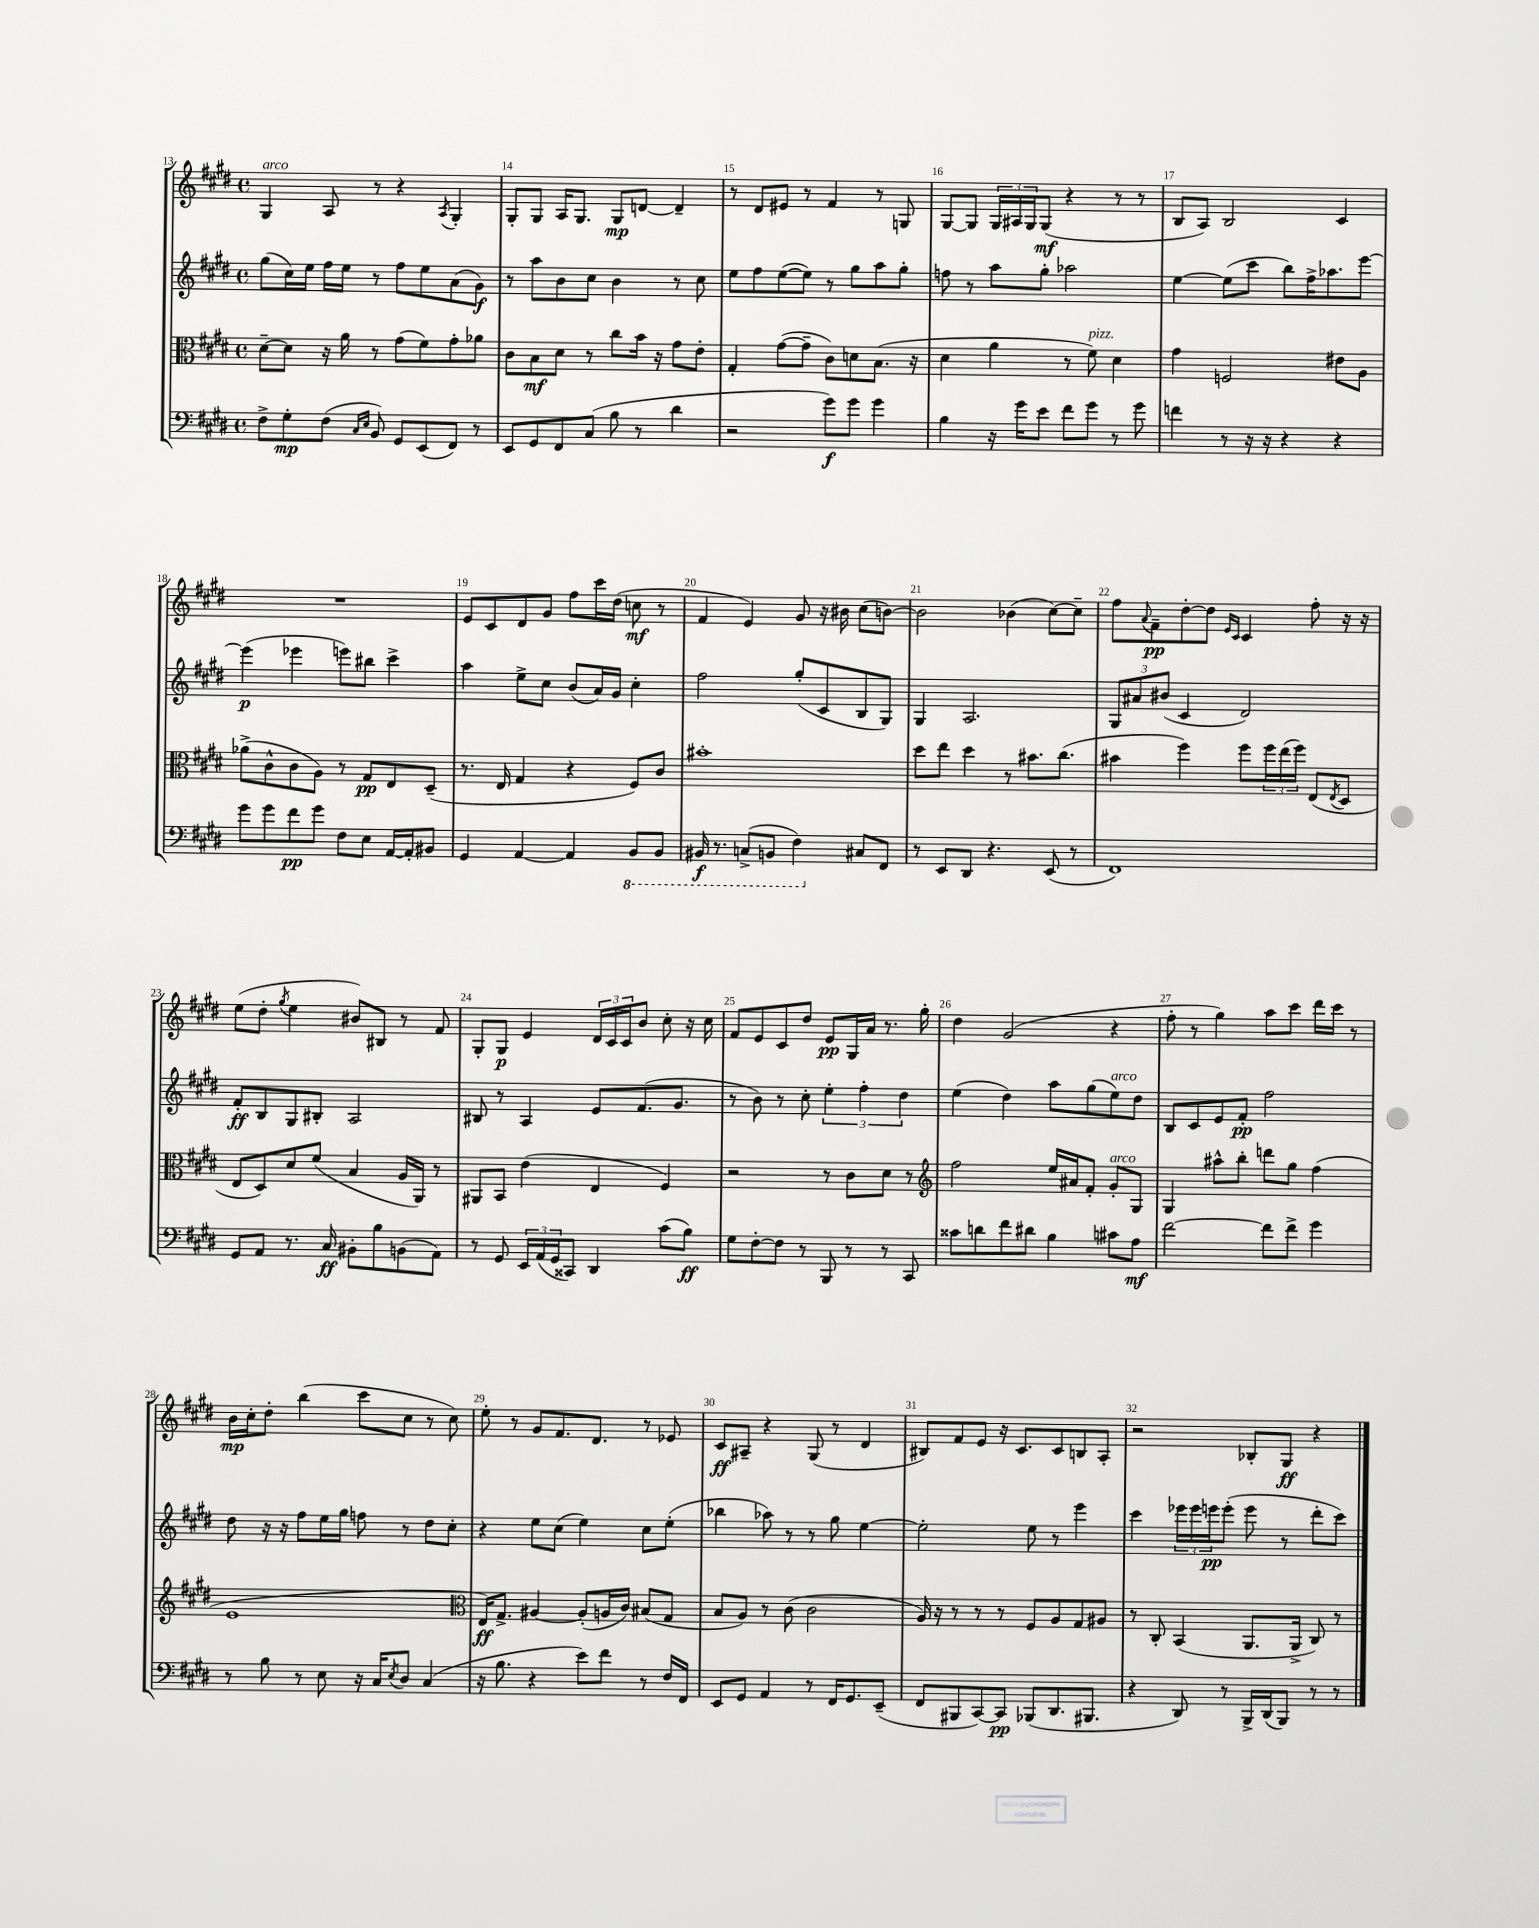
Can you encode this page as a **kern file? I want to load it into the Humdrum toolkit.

**kern	**dynam	**kern	**dynam	**kern	**dynam	**kern	**dynam
*part4	*part4	*part3	*part3	*part2	*part2	*part1	*part1
*staff4	*staff4	*staff3	*staff3	*staff2	*staff2	*staff1	*staff1
*clefF4	*	*clefC3	*	*clefG2	*	*clefG2	*
*k[f#c#g#d#]	*	*k[f#c#g#d#]	*	*k[f#c#g#d#]	*	*k[f#c#g#d#]	*
*M4/4	*	*M4/4	*	*M4/4	*	*M4/4	*
*met(c)	*	*met(c)	*	*met(c)	*	*met(c)	*
=13	=13	=13	=13	=13	=13	=13	=13
!	!	!	!	!	!	!LO:TX:a:i:t=arco	!
8F#^\L	.	[8d#~\L	.	(8gg#\L	.	4G#/	.
8G#'\	mp	8d#\J]	.	16cc#\L)	.	.	.
.	.	.	.	16ee\JJ	.	.	.
(8F#\J	.	16r	.	16ff#\LL	.	8A/	.
.	.	16a\	.	16ee\JJ	.	.	.
16qqC#/LL	.	.	.	.	.	.	.
16qqE/JJ	.	.	.	.	.	.	.
8BB/)	.	8r	.	8r	.	8r	.
8GG#/L	.	(8g#\L	.	8ff#\L	.	4r	.
(8EE/	.	8f#\)	.	8ee\	.	.	.
.	.	.	.	.	.	8qA/	.
8FF#/J)	.	8g#'\	.	(8a\	.	4G#'/	.
8r	.	8a-X\J	.	8g#\J)	f	.	.
=14	=14	=14	=14	=14	=14	=14	=14
8EE/L	.	8c#\L	.	8r	.	8G#'/L	.
8GG#/	.	8B\	mf	8aa\L	.	8G#/J	.
8FF#/	.	8d#\J	.	8b\	.	16A/KL	.
.	.	.	.	.	.	8.G#/J	.
(8C#/J	.	8r	.	8cc#\J	.	.	.
8B\	.	8cc#\L	.	4b\	.	8G#/L	mp
8r	.	16b\Jk	.	.	.	[8dn/J	.
.	.	16r	.	.	.	.	.
4d#\	.	8g#\L	.	8r	.	4d~/]	.
.	.	8e'\J	.	8cc#\	.	.	.
=15	=15	=15	=15	=15	=15	=15	=15
2r	.	4G#'/	.	8ee\L	.	8r	.
.	.	.	.	8ff#\	.	8d#/L	.
.	.	([8g#\L	.	([8ee\	.	8e#X/J	.
.	.	8g#~\J]	.	8ee\J])	.	8r	.
8g#\L)	f	8c#\L)	.	8r	.	4f#/	.
8g#\J	.	8dn\	.	8gg#\L	.	.	.
4g#\	.	(8.B\J	.	8aa\	.	8r	.
.	.	.	.	8gg#'\J	.	8Gn/	.
.	.	16r	.	.	.	.	.
=16	=16	=16	=16	=16	=16	=16	=16
4B\	.	4d#\	.	8ffn\	.	[8G#/L	.
.	.	.	.	8r	.	8G#/J]	.
16r	.	4a\	.	8aa\L	.	24G#/LL	.
.	.	.	.	.	.	24A#X/	.
16g#\KL	.	.	.	.	.	.	.
.	.	.	.	.	.	24G#/J	.
8e\J	.	.	.	8gg#'\J	.	(8G#/J	mf
8f#\L	.	8r	.	2aa-X\	.	4r	.
!	!	!LO:TX:a:i:t=pizz.	!	!	!	!	!
8g#\J	.	8f#\)	.	.	.	.	.
8r	.	4d#\	.	.	.	8r	.
8g#\	.	.	.	.	.	8r	.
=17	=17	=17	=17	=17	=17	=17	=17
4fn\	.	4g#\	.	[4ee\	.	8B/L	.
.	.	.	.	.	.	8A/J)	.
8r	.	2Fn/	.	(8ee\L]	.	2B/	.
16r	.	.	.	8ccc#\J	.	.	.
16r	.	.	.	.	.	.	.
4r	.	.	.	8bb\L)	.	.	.
.	.	.	.	16ff#^\K	.	.	.
.	.	.	.	8.aa-X\	.	.	.
4r	.	8e#X\L	.	.	.	4c#/	.
.	.	8A\J	.	[8eee\J	.	.	.
!!LO:LB:g=z
=18	=18	=18	=18	=18	=18	=18	=18
8g#\L	.	(8a-X^\L	.	(4eee\]	p	1r	.
8g#\	.	8c#^^\	.	.	.	.	.
8f#\	pp	8c#\	.	4eee-X\	.	.	.
8g#\J	.	8A\J)	.	.	.	.	.
8F#\L	.	8r	.	8eeen\L)	.	.	.
8E\J	.	8G#/L	pp	8bb#X\J	.	.	.
[16AA/LL	.	8E/	.	4ccc#^\	.	.	.
16AA'/J]	.	.	.	.	.	.	.
8BB#X/J	.	(8D#~/J	.	.	.	.	.
=19	=19	=19	=19	=19	=19	=19	=19
4GG#/	.	8.r	.	4aa\	.	8e/L	.
.	.	.	.	.	.	8c#/	.
.	.	16E/	.	.	.	.	.
[4AA/	.	4G#/	.	8ee^\L	.	8d#/	.
.	.	.	.	8cc#\J	.	8g#/J	.
4AA/]	.	4r	.	(8b/L	.	8ff#\L	.
.	.	.	.	16a/L)	.	16ccc#\L	.
.	.	.	.	16g#/JJ	.	(16dd#\JJ	.
*8ba	*	*	*	*	*	*	*
8BBB/L	.	8F#/L)	.	4cc#'\	.	8ccn\	mf
8BBB/J	.	8c#/J	.	.	.	8r	.
=20	=20	=20	=20	=20	=20	=20	=20
16BBB#X/	f	1b#X'	.	2ff#\	.	4f#/	.
8.r	.	.	.	.	.	.	.
(8CCn^/L	.	.	.	.	.	4e/)	.
8BBBn/J	.	.	.	.	.	.	.
4FF#\)	.	.	.	(8gg#'/L	.	8g#/	.
.	.	.	.	8c#/	.	16r	.
.	.	.	.	.	.	16b#X\	.
*X8ba	*	*	*	*	*	*	*
8C#X/L	.	.	.	8B/	.	(8cc#\L	.
8FF#/J	.	.	.	8G#/J)	.	[8bn\J)	.
=21	=21	=21	=21	=21	=21	=21	=21
8r	.	8dd#\L	.	4G#/	.	2b\]	.
8EE/L	.	8ee\J	.	.	.	.	.
8DD#/J	.	4dd#\	.	2.A/	.	.	.
4.r	.	.	.	.	.	.	.
.	.	8r	.	.	.	(4b-X\	.
.	.	8.b#X\L	.	.	.	.	.
(8EE/	.	.	.	.	.	[8cc#\L)	.
.	.	(8.cc#\J	.	.	.	.	.
8r	.	.	.	.	.	8cc#~\J]	.
=22	=22	=22	=22	=22	=22	=22	=22
1FF#)	.	4b#X\	.	12G#/L	.	8ff#\L	.
.	.	.	.	12a#X/	.	.	.
.	.	.	.	.	.	8qqa/	.
.	.	.	.	.	.	8f#~\	pp
.	.	.	.	(12b#X/J	.	.	.
.	.	4ff#\)	.	4c#/	.	[8dd#'\	.
.	.	.	.	.	.	8dd#\J]	.
.	.	.	.	.	.	16qqe/LL	.
.	.	.	.	.	.	16qqc#/JJ	.
.	.	8ff#\L	.	2d#/)	.	4c#/	.
.	.	24ff#\L	.	.	.	.	.
.	.	(24ee\	.	.	.	.	.
.	.	24ff#\JJ)	.	.	.	.	.
.	.	(8E/L	.	.	.	8ff#'\	.
.	.	8qE/	.	.	.	.	.
.	.	8D#/J	.	.	.	16r	.
.	.	.	.	.	.	16r	.
!!LO:LB:g=z
=23	=23	=23	=23	=23	=23	=23	=23
8GG#/L	.	8E/L	.	8f#'/L	ff	(8ee\L	.
8AA/J	.	8D#/)	.	8B/	.	8dd#'\J	.
.	.	.	.	.	.	8qgg#/	.
8.r	.	8d#/	.	8G#/	.	4ee\	.
.	.	(8f#/J	.	8B#X'/J	.	.	.
16C#/	ff	.	.	.	.	.	.
8BB#X'\L	.	4B/	.	2A/	.	8b#X/L)	.
8B\	.	.	.	.	.	8B#X/J	.
(8BBn\	.	16A/LL	.	.	.	8r	.
.	.	16AA/JJ)	.	.	.	.	.
8AA\J)	.	8r	.	.	.	8f#/	.
=24	=24	=24	=24	=24	=24	=24	=24
8r	.	8AA#X/L	.	8B#X/	.	8G#'/L	.
8GG#/	.	8BB/J	.	8r	.	8G#/J	p
24EE/LL	.	(4e\	.	4A/	.	4e/	.
(24AA/	.	.	.	.	.	.	.
24GG#/J	.	.	.	.	.	.	.
8CC##X/J)	.	.	.	.	.	.	.
4DD#/	.	4E/	.	8e/L	.	24d#/LL	.
.	.	.	.	.	.	24c#/	.
.	.	.	.	.	.	24c#/J	.
.	.	.	.	(8.f#/	.	8b/J	.
(8c#\L	.	4F#/)	.	.	.	8cc#'\	.
.	.	.	.	8.g#/J	.	.	.
8B\J)	ff	.	.	.	.	16r	.
.	.	.	.	.	.	16cc#\	.
=25	=25	=25	=25	=25	=25	=25	=25
8G#\L	.	2r	.	8r	.	8f#/L	.
[8F#'\	.	.	.	8b\)	.	8e/	.
8F#\J]	.	.	.	8r	.	8c#/	.
8r	.	.	.	8cc#'\	.	8dd#/J	.
8BBB/	.	8r	.	6ee'\	.	8e/L	pp
8r	.	8c#\L	.	.	.	16G#/L	.
.	.	.	.	6ff#'\	.	.	.
.	.	.	.	.	.	16a/JJ	.
8r	.	8d#\J	.	.	.	8.r	.
.	.	.	.	6dd#\	.	.	.
8CC#/	.	8r	.	.	.	.	.
.	.	.	.	.	.	16gg#'\	.
=26	=26	=26	=26	=26	=26	=26	=26
*	*	*clefG2	*	*	*	*	*
8c##X\L	.	2ff#\	.	(4ee\	.	4dd#\	.
8dn\	.	.	.	.	.	.	.
8f#\	.	.	.	4dd#\)	.	(2g#/	.
8d#X\J	.	.	.	.	.	.	.
4B\	.	16ee/LL	.	8aa\L	.	.	.
.	.	16a#X/J	.	.	.	.	.
.	.	8f#'/J	.	(8gg#\	.	.	.
!	!	!	!	!LO:TX:a:i:t=arco	!	!	!
!	!	!LO:TX:a:i:t=arco	!	!	!	!	!
8c#X\L	.	8g#'/L	.	8ee\)	.	4r	.
8A\J	mf	8G#/J	.	8dd#\J	.	.	.
=27	=27	=27	=27	=27	=27	=27	=27
[2f#\	.	4G#/	.	8B/L	.	8ff#'\	.
.	.	.	.	8c#/	.	8r	.
.	.	8aa#X^^\L	.	8e/	.	4gg#\)	.
.	.	8bb'\J	.	8f#'/J	pp	.	.
8f#\L]	.	8dddn\L	.	2ff#\	.	8aa\L	.
8f#^\J	.	8gg#\J	.	.	.	8ccc#\J	.
4g#\	.	(4ff#\	.	.	.	16ddd#\LL	.
.	.	.	.	.	.	16ccc#\JJ	.
.	.	.	.	.	.	8r	.
!!LO:LB:g=z
=28	=28	=28	=28	=28	=28	=28	=28
8r	.	1e	.	8dd#\	.	16b\LL	mp
.	.	.	.	.	.	16cc#'\J	.
8B\	.	.	.	16r	.	8dd#'\J	.
.	.	.	.	16r	.	.	.
8r	.	.	.	8ff#\L	.	(4bb\	.
8E\	.	.	.	16ee\L	.	.	.
.	.	.	.	16gg#\JJ	.	.	.
16r	.	.	.	8ffn\	.	8ccc#\L	.
16C#/KL	.	.	.	.	.	.	.
8qE/	.	.	.	.	.	.	.
8D#/J	.	.	.	8r	.	8cc#\J	.
(4C#/	.	.	.	8dd#\L	.	8r	.
.	.	.	.	8cc#'\J	.	8cc#\)	.
=29	=29	=29	=29	=29	=29	=29	=29
*	*	*clefC3	*	*	*	*	*
16r	.	16E/KL)	ff	4r	.	8ee'\	.
8.B\	.	8.G#^/J	.	.	.	.	.
.	.	.	.	.	.	8r	.
4r	.	[4A#X/	.	8ee\L	.	8g#/L	.
.	.	.	.	(8cc#\J	.	8.f#/	.
8e\L)	.	(8A#'/L]	.	4ee\)	.	.	.
.	.	.	.	.	.	8.d#/J	.
8f#\J	.	16An/L	.	.	.	.	.
.	.	16c#/JJ)	.	.	.	.	.
8r	.	(8B#X/L	.	8cc#\L	.	8r	.
16F#/LL	.	8G#/J	.	(8ee'\J	.	8e-X/	.
16FF#/JJ	.	.	.	.	.	.	.
=30	=30	=30	=30	=30	=30	=30	=30
8EE/L	.	8B/L	.	4bb-X\	.	8c#/L	ff
8GG#/J	.	8A/J)	.	.	.	8A#X~/J	.
4AA/	.	8r	.	8aa-X\)	.	4r	.
.	.	(8c#\	.	8r	.	.	.
8r	.	2c#\	.	8r	.	(8G#/	.
16FF#/KL	.	.	.	8gg#\	.	8r	.
8.GG#/	.	.	.	.	.	.	.
.	.	.	.	[4ee\	.	4d#/	.
(8EE~/J	.	.	.	.	.	.	.
=31	=31	=31	=31	=31	=31	=31	=31
8FF#/L	.	16A/)	.	2ee'\]	.	8B#X/L)	.
.	.	16r	.	.	.	.	.
8BBB#X/	.	8r	.	.	.	8f#/	.
[8CC#/)	.	8r	.	.	.	8e/J	.
8CC#/J]	pp	8r	.	.	.	16r	.
.	.	.	.	.	.	8.c#/L	.
(8BBB-X/L	.	8F#/L	.	8ee\	.	.	.
8.DD#/	.	8A/	.	8r	.	8c#/	.
.	.	8G#/	.	4eee\	.	8Bn/	.
8.BBB#X/J	.	.	.	.	.	.	.
.	.	8A#X/J	.	.	.	8A'/J	.
=32	=32	=32	=32	=32	=32	=32	=32
4r	.	8r	.	4ccc#\	.	2r	.
.	.	8C#'/	.	.	.	.	.
8DD#/)	.	(4BB/	.	24eee-X\LL	.	.	.
.	.	.	.	24eee-\	.	.	.
.	.	.	.	24eeen\J	pp	.	.
8r	.	.	.	(8eee'\J	.	.	.
16BBB^/LL	.	8.AA/L	.	8eee\	.	8B-X'/L	.
(16DD#/J	.	.	.	.	.	.	.
8BBB/J)	.	.	.	8r	.	8G#/J	ff
.	.	16AA^/Jk	.	.	.	.	.
8r	.	8C#/)	.	8ddd#'\L	.	4r	.
8r	.	8r	.	8ccc#\J)	.	.	.
==	==	==	==	==	==	==	==
*-	*-	*-	*-	*-	*-	*-	*-
